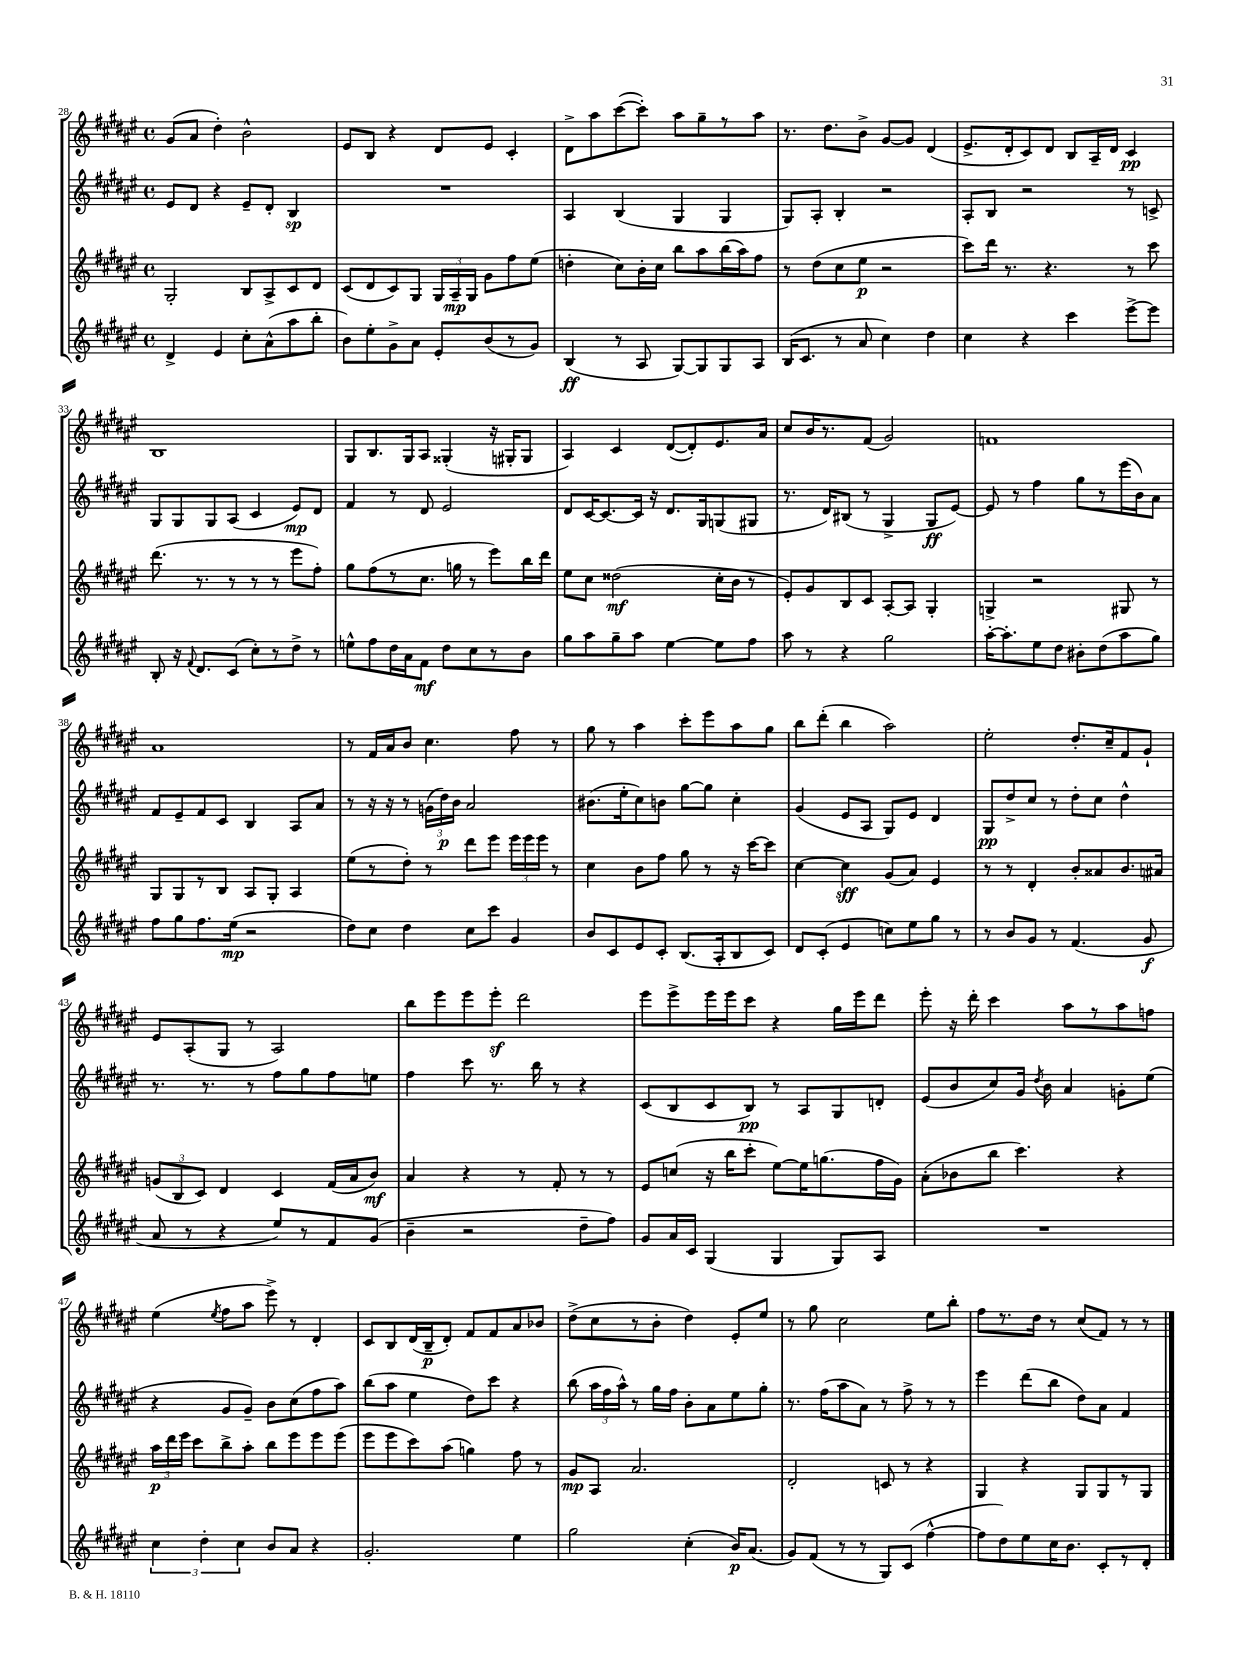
<<
\new StaffGroup <<
\new Staff = "s0" {
    \clef treble \key fis \major \defaultTimeSignature \time 4/4
    \autoBeamOff gis'8[( ais'8] dis''4-.) b'2-^ |
    eis'8[ b8] r4 dis'8[ eis'8] cis'4-. |
    dis'8[-> ais''8 cis'''8~( cis'''8]-.) ais''8[ gis''8-- r8 ais''8] |
    r8. dis''8.[ b'8]-> gis'8[~ gis'8] dis'4( |
    eis'8.[-> dis'16-. cis'8) dis'8] b8[ ais16-- dis'16] cis'4\pp |
    b1 |
    gis8[ b8. gis16 ais8] gisis4-.( r16 gis16[-. gis8] |
    ais4) cis'4 dis'8[~( dis'8-.) eis'8. ais'16] |
    cis''8[ b'16 r8. fis'8]( gis'2) |
    f'1 |
    ais'1 |
    r8 fis'16[ ais'16 b'8] cis''4. fis''8 r8 |
    gis''8 r8 ais''4 cis'''8[-. eis'''8 ais''8 gis''8] |
    b''8[ dis'''8]-.( b''4 ais''2) |
    eis''2-. dis''8.[-. cis''16-- fis'8 gis'8]-! |
    eis'8[ ais8-.( gis8] r8 ais2) |
    b''8[ eis'''8 eis'''8 eis'''8]-.\sf dis'''2 |
    eis'''8[ eis'''8-> eis'''16 eis'''16 cis'''8] r4 gis''16[ eis'''16 dis'''8] |
    eis'''8-. r16 dis'''16-. cis'''4 ais''8[ r8 ais''8 f''8] |
    eis''4( \acciaccatura { eis''8 } fis''8[ ais''8] eis'''8->) r8 dis'4-. |
    cis'8[ b8 dis'16( b16--\p dis'8]-.) fis'8[ fis'8 ais'8 bes'8] |
    dis''8[->( cis''8 r8 b'8]-. dis''4) eis'8[-. eis''8] |
    r8 gis''8 cis''2 eis''8[ b''8]-. |
    fis''8[ r8. dis''16] r8 cis''8[( fis'8]) r8 r8 \bar "|." |
}
\new Staff = "s1" {
    \clef treble \key fis \major \defaultTimeSignature \time 4/4
    \autoBeamOff eis'8[ dis'8] r4 eis'8[-- dis'8]-. b4\sp |
    R1 |
    ais4 b4( gis4 gis4 |
    gis8[) ais8]-. b4-. r2 |
    ais8[-. b8] r2 r8 c'8-> |
    gis8[ gis8 gis8 ais8]( cis'4 eis'8[\mp) dis'8] |
    fis'4 r8 dis'8 eis'2 |
    dis'8[ cis'16~ cis'8.~ cis'16] r16 dis'8.[ gis16 g8( gis8] |
    r8. dis'16[) bis8]( r8 gis4-> gis8[\ff eis'8]~) |
    eis'8 r8 fis''4 gis''8[ r8 eis'''16( b'16) ais'8] |
    fis'8[ eis'8-- fis'8 cis'8] b4 ais8[ ais'8] |
    r8 r16 r16 r8 \tuplet 3/2 { g'16[( dis''16\p) b'16] } ais'2 |
    bis'8.[( eis''16-. cis''8) b'8] gis''8[~ gis''8] cis''4-. |
    gis'4( eis'8[ ais8] gis8[) eis'8] dis'4 |
    gis8[\pp dis''8-> cis''8] r8 dis''8[-. cis''8] dis''4-^ |
    r8. r8. r8 fis''8[ gis''8 fis''8 e''8] |
    fis''4 cis'''8 r8. b''16 r8 r4 |
    cis'8[( b8 cis'8 b8]\pp) r8 ais8[ gis8 d'8]-. |
    eis'8[( b'8 cis''8) gis'16] \acciaccatura { dis''8 } b'16 ais'4 g'8[-. eis''8]( |
    r4 gis'8[ gis'8]--) b'8[ cis''8( fis''8 ais''8]) |
    b''8[( ais''8] eis''4 dis''8[) cis'''8] r4 |
    b''8( \tuplet 3/2 { ais''16[ fis''16 ais''16]-^) } r8 gis''16[ fis''16] b'8[-. ais'8 eis''8 gis''8]-. |
    r8. fis''16[( ais''8 ais'8]) r8 fis''8-> r8 r8 |
    eis'''4 dis'''8[( b''8] dis''8[) ais'8] fis'4 \bar "|." |
}
\new Staff = "s2" {
    \clef treble \key fis \major \defaultTimeSignature \time 4/4
    \autoBeamOff gis2-. b8[ ais8-> cis'8 dis'8] |
    cis'8[( dis'8 cis'8) gis8] \tuplet 3/2 { gis16[ ais16--\mp gis16] } gis'8[ fis''8 eis''8]( |
    d''4-. cis''8[) b'16-. cis''16] b''8[ ais''8 b''16( ais''16) fis''8] |
    r8 dis''8[( cis''8 eis''8]\p r2 |
    cis'''8[) dis'''16] r8. r4. r8 cis'''8 |
    dis'''8.( r8. r8 r8 r8 eis'''8[ fis''8]-.) |
    gis''8[ fis''8( r8 cis''8.] g''16 r8 eis'''8[) b''16 dis'''16] |
    eis''8[ cis''8] disis''2\mf( cis''16[-. b'16] r8 |
    eis'8[-.) gis'8 b8 cis'8] ais8[~-. ais8] gis4-. |
    g4-> r2 gis8 r8 |
    gis8[ gis8 r8 b8] ais8[ gis8]-. ais4 |
    eis''8[( r8 dis''8]-.) r8 dis'''8[ eis'''8] \tuplet 3/2 { eis'''16[ eis'''16 eis'''16] } r8 |
    cis''4 b'8[ fis''8] gis''8 r8 r16 cis'''16[~ cis'''8] |
    cis''4~ cis''4\sff gis'8[( ais'8]) eis'4 |
    r8 r8 dis'4-. b'8[-. aisis'8 b'8. ais'16] |
    \tuplet 3/2 { g'8[( b8 cis'8]) } dis'4 cis'4 fis'16[( ais'16 b'8]\mf) |
    ais'4 r4 r8 fis'8-. r8 r8 |
    eis'8[ c''8]( r16 b''16[ cis'''8]-. eis''8[~) eis''16 g''8.( fis''16 gis'16]) |
    ais'8[-.( bes'8 b''8] cis'''4.) r4 |
    \tuplet 3/2 { ais''16[\p dis'''16 eis'''16] } cis'''8[ b''8-> ais''8]-. b''8[ eis'''8 eis'''8 eis'''8]( |
    eis'''8[ eis'''8 cis'''8) ais''8]( g''4) fis''8 r8 |
    gis'8[\mp ais8] ais'2. |
    dis'2-. c'8 r8 r4 |
    gis4 r4 gis8[ gis8 r8 gis8] \bar "|." |
}
\new Staff = "s3" {
    \clef treble \key fis \major \defaultTimeSignature \time 4/4
    \autoBeamOff dis'4-> eis'4 cis''8[-. ais'8-^( ais''8 b''8]-. |
    b'8[) eis''8-. gis'8-> ais'8] eis'8[-. b'8( r8 gis'8]) |
    b4\ff( r8 ais8 gis8[~) gis8 gis8 ais8] |
    b16[( cis'8.] r8 ais'8 cis''4) dis''4 |
    cis''4 r4 cis'''4 eis'''8[~-> eis'''8] |
    b8-. r16 \appoggiatura { fis'8 } dis'8.[ cis'8]( cis''8[-.) r8 dis''8]-> r8 |
    e''8[-^ fis''8 dis''16 ais'16 fis'8]\mf dis''8[ cis''8 r8 b'8] |
    gis''8[ ais''8 gis''8-- ais''8] eis''4~ eis''8[ fis''8] |
    ais''8 r8 r4 gis''2 |
    ais''16[~-. ais''8.-. eis''8 dis''8] bis'8[-. dis''8( ais''8 gis''8]) |
    fis''8[ gis''8 fis''8. eis''16]\mp( r2 |
    dis''8[) cis''8] dis''4 cis''8[ cis'''8] gis'4 |
    b'8[ cis'8 eis'8 cis'8]-. b8.[( ais16-. b8 cis'8]) |
    dis'8[ cis'8]-.( eis'4 c''8[) eis''8 gis''8] r8 |
    r8 b'8[ gis'8] r8 fis'4.( gis'8\f |
    ais'8 r8 r4 eis''8[) r8 fis'8 gis'8]( |
    b'4-- r2 dis''8[-- fis''8]) |
    gis'8[ ais'16 cis'16] gis4( gis4 gis8[) ais8] |
    R1 |
    \tuplet 3/2 { cis''4 dis''4-. cis''4 } b'8[ ais'8] r4 |
    gis'2.-. eis''4 |
    gis''2 cis''4-.( b'16[\p) ais'8.]( |
    gis'8[) fis'8]( r8 r8 gis8[) cis'8]( fis''4~-^ |
    fis''8[ dis''8) eis''8 cis''16 b'8.] cis'8[-. r8 dis'8]-. \bar "|." |
}
>>
>>
\layout { \context { \Score currentBarNumber = #28 } }
